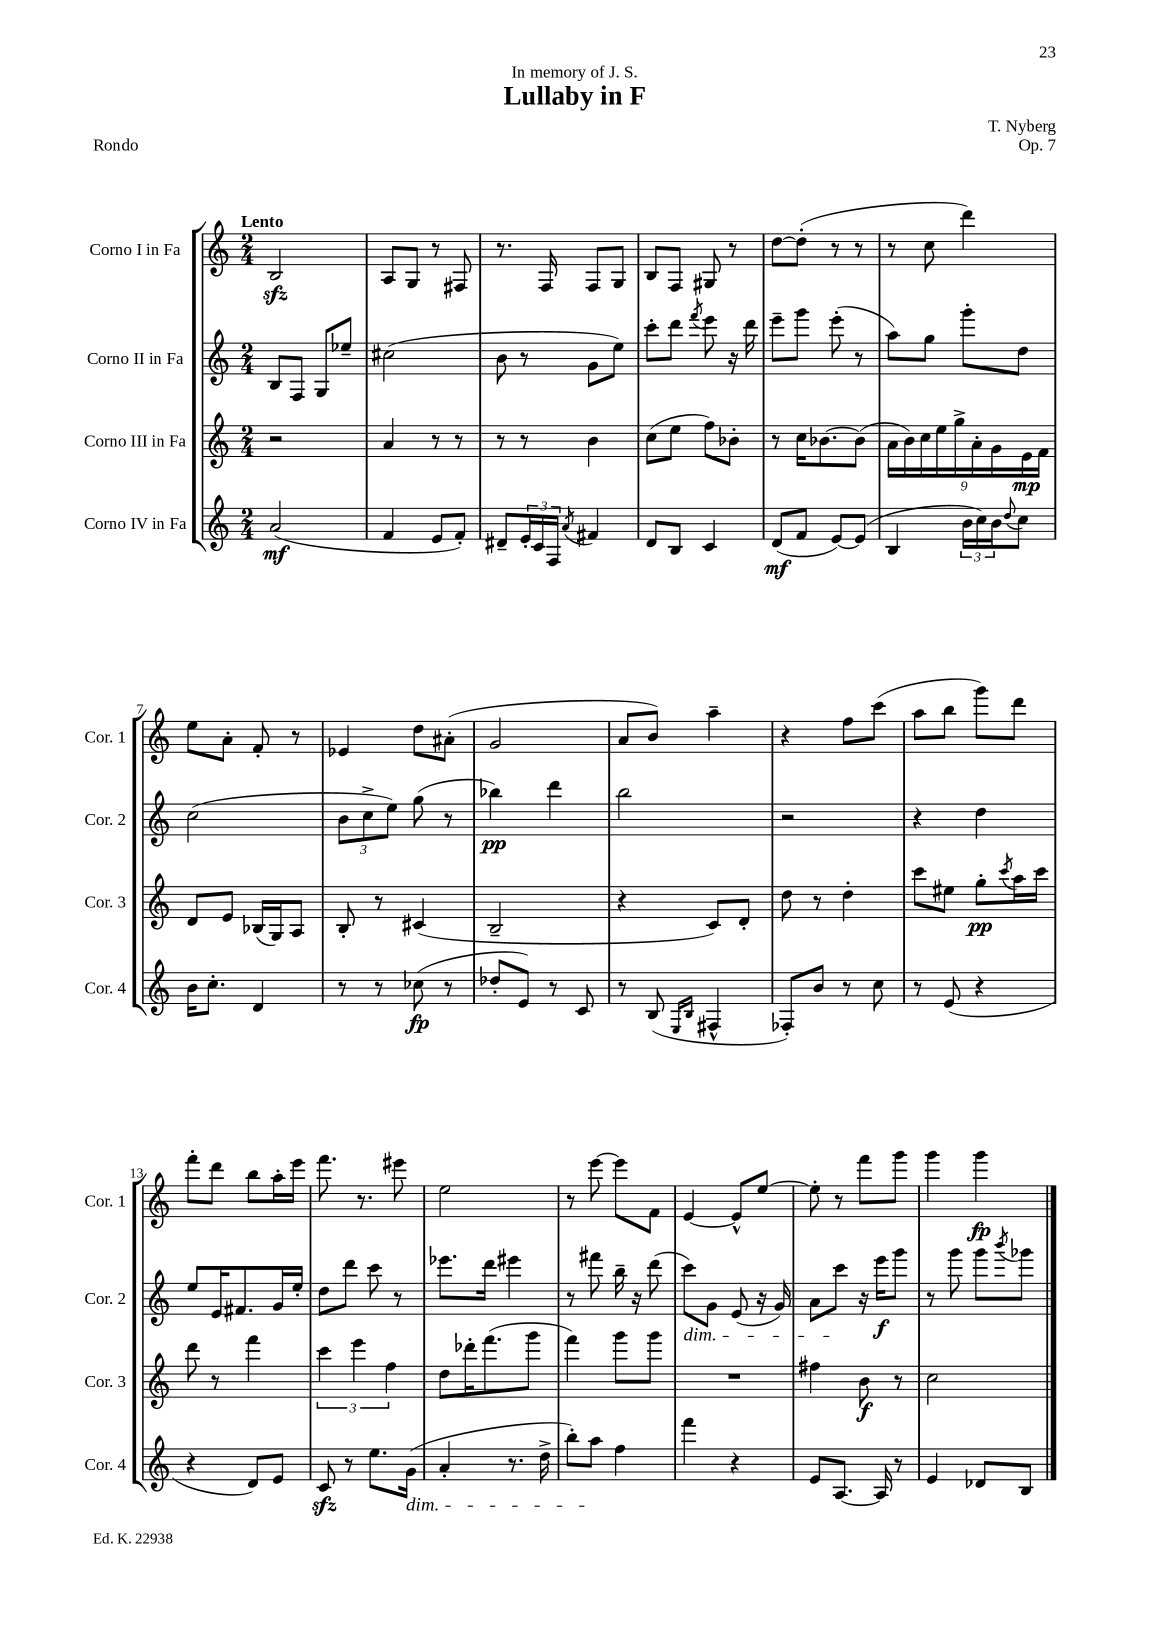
\header { title = "Lullaby in F" composer = "T. Nyberg" dedication = "In memory of J. S." opus = "Op. 7" piece = "Rondo" }
<<
\new StaffGroup <<
\new Staff = "s0" \with { instrumentName = "Corno I in Fa" shortInstrumentName = "Cor. 1" } {
    \clef treble \key c \major \numericTimeSignature \time 2/4 \tempo "Lento"
    b2\sfz |
    a8 g8 r8 fis8 |
    r8. f16 f8 g8 |
    b8 f8 gis8 r8 |
    d''8~ d''8-.( r8 r8 |
    r8 c''8 d'''4) |
    e''8 a'8-. f'8-. r8 |
    ees'4 d''8 ais'8-.( |
    g'2 |
    a'8 b'8) a''4-- |
    r4 f''8 c'''8( |
    a''8 b''8 g'''8) d'''8 |
    f'''8-. d'''8 b''8 a''16-. e'''16 |
    f'''8. r8. eis'''8 |
    e''2 |
    r8 e'''8~ e'''8 f'8 |
    e'4~ e'8-^ e''8~ |
    e''8-. r8 f'''8 g'''8 |
    g'''4 g'''4\fp \bar "|." |
}
\new Staff = "s1" \with { instrumentName = "Corno II in Fa" shortInstrumentName = "Cor. 2" } {
    \clef treble \key c \major \numericTimeSignature \time 2/4
    b8 f8 g8 ees''8-- |
    cis''2( |
    b'8 r8 g'8 e''8) |
    c'''8-. d'''8 \acciaccatura { f'''8 } e'''8 r16 d'''16 |
    e'''8-- g'''8 e'''8-.( r8 |
    a''8) g''8 g'''8-. d''8 |
    c''2( |
    \tuplet 3/2 { b'8 c''8-> e''8) } g''8( r8 |
    bes''4\pp) d'''4 |
    b''2 |
    r2 |
    r4 d''4 |
    e''8 e'16 fis'8. g'16 e''16-. |
    d''8 d'''8 c'''8 r8 |
    ees'''8. d'''16 eis'''4 |
    r8 fis'''8 b''16-- r16 d'''8( |
    c'''8\dim) g'8 e'8( r16 g'16) |
    a'8 c'''8\! r16 e'''16\f g'''8 |
    r8 g'''8 g'''8 \acciaccatura { b'''8 } ges'''8 \bar "|." |
}
\new Staff = "s2" \with { instrumentName = "Corno III in Fa" shortInstrumentName = "Cor. 3" } {
    \clef treble \key c \major \numericTimeSignature \time 2/4
    r2 |
    a'4 r8 r8 |
    r8 r8 b'4 |
    c''8( e''8 f''8) bes'8-. |
    r8 c''16 bes'8.~ bes'8( |
    \tuplet 9/8 { a'16 b'16) c''16 e''16 g''16-> a'16-. g'16 e'16\mp f'16 } |
    d'8 e'8 bes16( g16) a8 |
    b8-. r8 cis'4( |
    b2-- |
    r4 c'8) d'8-. |
    d''8 r8 d''4-. |
    c'''8 eis''8 g''8-.\pp \acciaccatura { c'''8 } a''16 c'''16 |
    d'''8 r8 f'''4 |
    \tuplet 3/2 { c'''4 e'''4 f''4 } |
    d''8 des'''16-. f'''8.( g'''8 |
    f'''4) g'''8 g'''8 |
    R2 |
    fis''4 b'8\f r8 |
    c''2 \bar "|." |
}
\new Staff = "s3" \with { instrumentName = "Corno IV in Fa" shortInstrumentName = "Cor. 4" } {
    \clef treble \key c \major \numericTimeSignature \time 2/4
    a'2\mf( |
    f'4 e'8 f'8-.) |
    dis'8-- \tuplet 3/2 { e'16-. c'16 f16 } \acciaccatura { a'8 } fis'4 |
    d'8 b8 c'4 |
    d'8\mf( f'8 e'8~) e'8( |
    b4 \tuplet 3/2 { b'16 c''16) b'16 } \appoggiatura { d''8 } c''8 |
    b'16 c''8.-. d'4 |
    r8 r8 ces''8\fp( r8 |
    des''8-. e'8) r8 c'8 |
    r8 b8( \grace { e16 b16 } fis4-^ |
    fes8-.) b'8 r8 c''8 |
    r8 e'8( r4 |
    r4 d'8) e'8 |
    c'8\sfz r8 e''8. g'16\dim( |
    a'4-. r8. d''16-> |
    b''8-.) a''8\! f''4 |
    f'''4 r4 |
    e'8 a8.~ a16 r8 |
    e'4 des'8 b8 \bar "|." |
}
>>
>>
